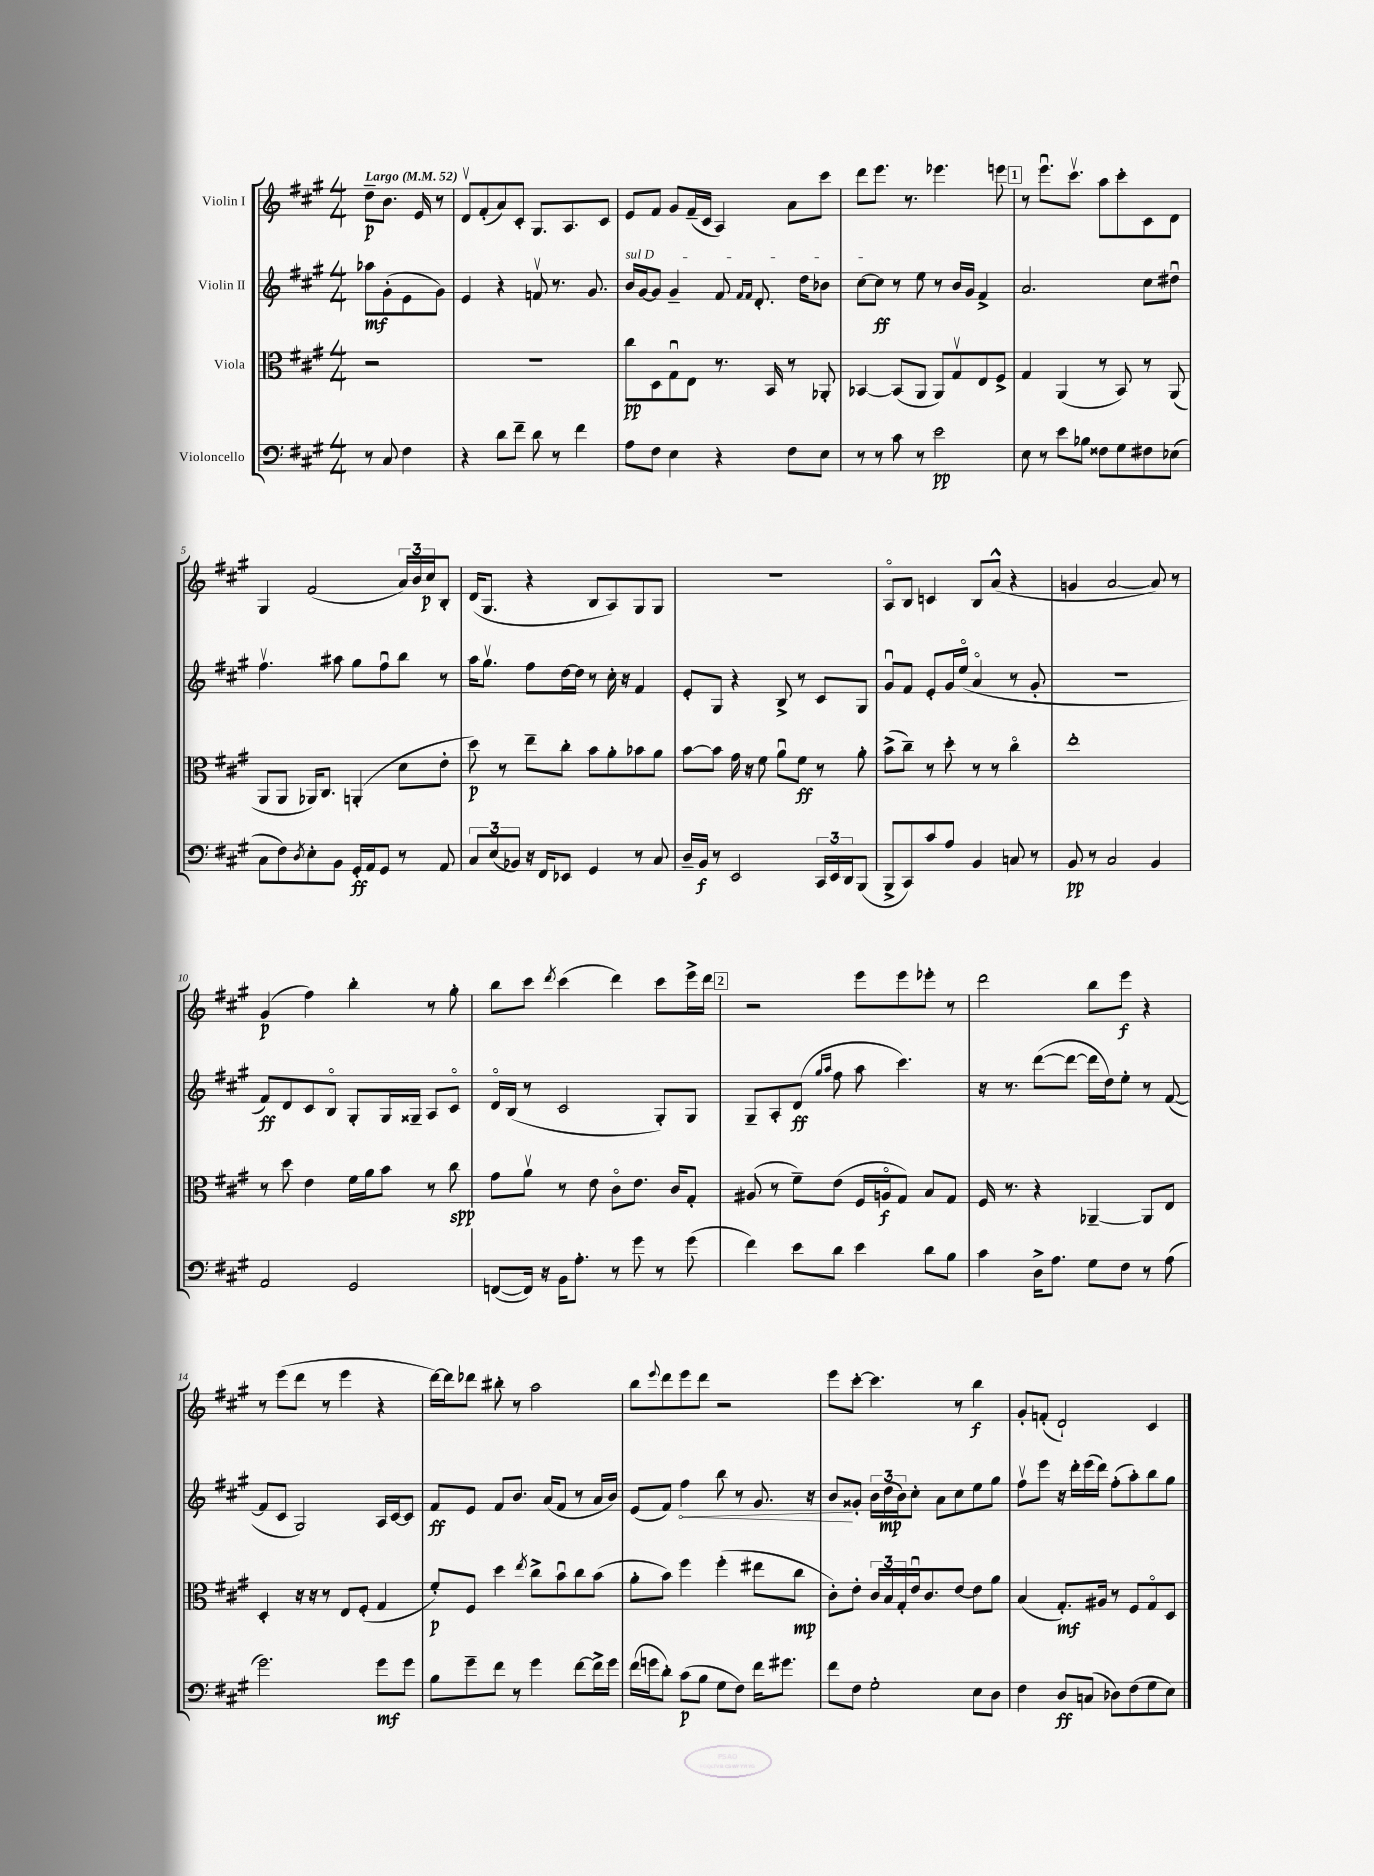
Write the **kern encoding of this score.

**kern	**kern	**kern	**kern
*staff4	*staff3	*staff2	*staff1
*clefF4	*clefC3	*clefG2	*clefG2
*k[f#c#g#]	*k[f#c#g#]	*k[f#c#g#]	*k[f#c#g#]
*M4/4	*M4/4	*M4/4	*M4/4
*MM52	*MM52	*MM52	*MM52
8r	2r	8aa-	8dd~
8C#	.	(8g#'	8.b
4F#	.	8e	.
.	.	.	16e
.	.	8g#)	8r
=	=	=	=
4r	1r	4e	8dv
.	.	.	(8f#'
8d	.	4r	8a)
8f#~	.	.	8c#'
8d	.	8fv	8.G#
8r	.	8.r	.
.	.	.	8.A
4f#	.	.	.
.	.	8.g#	.
.	.	.	8c#
=	=	=	=
8A	8cc#	16b	8e
.	.	[16g#	.
8F#	8D	8g#]	8f#
4E	8G#u	4g#~	8g#
.	8E	.	(16f#~
.	.	.	16c#
4r	8.r	8f#	4A)
.	.	16qqf#	.
.	.	16qqf#	.
.	.	8.d'	.
.	16BB	.	.
8F#	8r	.	8a
.	.	16dd	.
8E	8AA-'	8b-	8ccc#
=	=	=	=
8r	[4BB-	[8cc#	8ddd
8r	.	8cc#]	8.eee
8c#	(8BB-]	8r	.
.	.	.	8.r
8r	8AA	8ee	.
2e	8AA)	8r	4.eee-
.	8G#v	16b	.
.	.	16g#	.
.	8E	4f#^	.
.	8F#^	.	8eee
=	=	=	=
8E	4G#	2.a	8r
8r	.	.	8.eeeu
8e	(4AA	.	.
.	.	.	8.ccc#v
8B-	.	.	.
8F##	8r	.	8aa
8G#	8BB)	.	8ccc#'
8F#	8r	8cc#	8c#
(8E-	(8AA	8dd#u	8d
=	=	=	=
8C#	8AA	4.ff#v	4G#
8F#)	8AA	.	.
8qD	.	.	.
8E'	16AA-)	.	(2f#
.	8.C#	.	.
8BB	.	8aa#	.
16GG#'	(4AA'	8gg#	.
16AA	.	.	.
8GG#	.	8ff#u	.
8r	8d	8bb	24a)
.	.	.	24b
.	.	.	24cc#
8AA	8e'	8r	8B'
=	=	=	=
12C#	8dd)	16aa	(16d
.	.	8.gg#v	8.G#
(12E	.	.	.
.	8r	.	.
12BB-)	.	.	.
16r	8ee~	8ff#	4r
16FF#	.	.	.
8EE-	8cc#'	[16dd	.
.	.	16dd]	.
4GG#	8b	8r	8B
.	8a'	16cc#'	8A)
.	.	16r	.
8r	8b-	4f#	8G#
8C#	8a	.	8G#
=	=	=	=
16D~	[8b	8e'	1r
16BB	.	.	.
8r	8b]	8G#	.
2EE	16g#	4r	.
.	16r	.	.
.	8f#	.	.
.	8au	8B^	.
.	8f#	8r	.
24CC#	8r	8c#	.
24EE	.	.	.
24DD	.	.	.
(8BBB	8a'	8G#	.
=	=	=	=
8BBB^	(8b^	8g#u	8Ao
8CC#)	8cc#~)	8f#	8B
8c#	8r	8e'	4c
8A	8dd'	16g#	.
.	.	(16eeo	.
4BB	8r	4ao	8B
.	8r	.	(8a^^
8C	4cc#o	8r	4r
8r	.	8g#'	.
=	=	=	=
8BB	1ee'	1r	4g
8r	.	.	.
2C#	.	.	[2a
4BB	.	.	8a])
.	.	.	8r
=	=	=	=
2AA	8r	8f#)	(4g#
.	8dd	8d	.
.	4e	8c#	4ff#)
.	.	8Bo	.
2GG#	16f#	8G#'	4bb'
.	16a	.	.
.	8b	16G#	.
.	.	16G##~	.
.	8r	8A	8r
.	8cc#	8c#o	8gg#'
=	=	=	=
([8FF	8g#	16do	8bb
.	.	(16B	.
16FF])	8av	8r	8ccc#
16r	.	.	.
.	.	.	8qddd
16BB	8r	2c#	(4ccc#
8.A'	.	.	.
.	8e	.	.
8r	8c#o	.	4ddd)
8g#	8.e	.	.
8r	.	8G#')	8ccc#
.	16c#	.	.
(8g#	8G#'	8G#	16eee^
.	.	.	16ddd
=	=	=	=
4f#)	(8A#	8G#~	2r
.	8r	8A'	.
8e	8f#~)	(8d	.
.	.	16qqgg#	.
.	.	16qqaa	.
8d	(8e	8ff#	.
4e	16F#	8aa	8eee
.	16Ao	.	.
.	8G#)	4.ccc#)	8eee
8d	8B	.	8eee-'
8B	8G#	.	8r
=	=	=	=
4c#	16F#	16r	2ddd
.	8.r	8.r	.
16D^	4r	([8ddd	.
8.A	.	.	.
.	.	8ddd_	.
8G#	[4AA-~	16ddd]	8bb
.	.	16dd)	.
8F#	.	8ee'	8eee
8r	8AA-]	8r	4r
(8A	8E	([8f#	.
=	=	=	=
2.g#)	4D'	8f#]	8r
.	.	8c#	(8eee
.	16r	2G#)	8ddd
.	16r	.	.
.	8r	.	8r
.	8E	.	4eee
.	(8F#'	.	.
8g#	4G#	16A	4r
.	.	[16c#	.
8g#	.	8c#]	.
=	=	=	=
8B	8f#')	8f#	[16ddd)
.	.	.	16ddd]
8g#~	8F#	8e	8ddd-
8f#	4dd	8f#	8bb#'
8r	.	8.b	8r
.	8qee	.	.
4g#	8cc#^	.	2aa
.	.	(16a	.
.	8bu	8f#	.
[8f#	8cc#	8r	.
16f#^]	(8b	16a	.
16g#	.	16b)	.
=	=	=	=
(16f#	8a'	(8e	8bb
16g	.	.	.
.	.	.	8qqeee
8d')	8b)	8f#)	8ddd
(8c#	4ff#	4ff#	8eee
8B	.	.	8ddd
8G#	(4ff#'	8bb	2r
8F#)	.	8r	.
16f#	8ee#	8.g#	.
8.g#	.	.	.
.	8cc#	.	.
.	.	16r	.
=	=	=	=
8f#	8c#')	8b	8eee
8F#	8e'	8g##'	[8ccc#'
2G#'	24c#	24b	4.ccc#]
.	24B	(24dd	.
.	24G#'	24b)	.
.	16eu	8cc#'	.
.	8.c#	.	.
.	.	8a	.
.	[8e	8cc#	8r
8E	8e]	8ee	4bb
8D	8a	8gg#	.
=	=	=	=
4F#	(4B	8ff#v	8g#'
.	.	8eee	(8f'
8D	8.G#')	16r	2d`)
.	.	16ddd'	.
(8C	.	(16eee	.
.	16A#	16ddd)	.
8D-)	8r	(8ff#'	.
(8F#	8F#	8aa')	.
8G#	8G#o	8bb	4c#
8E)	8D	8gg#	.
==	==	==	==
*-	*-	*-	*-
